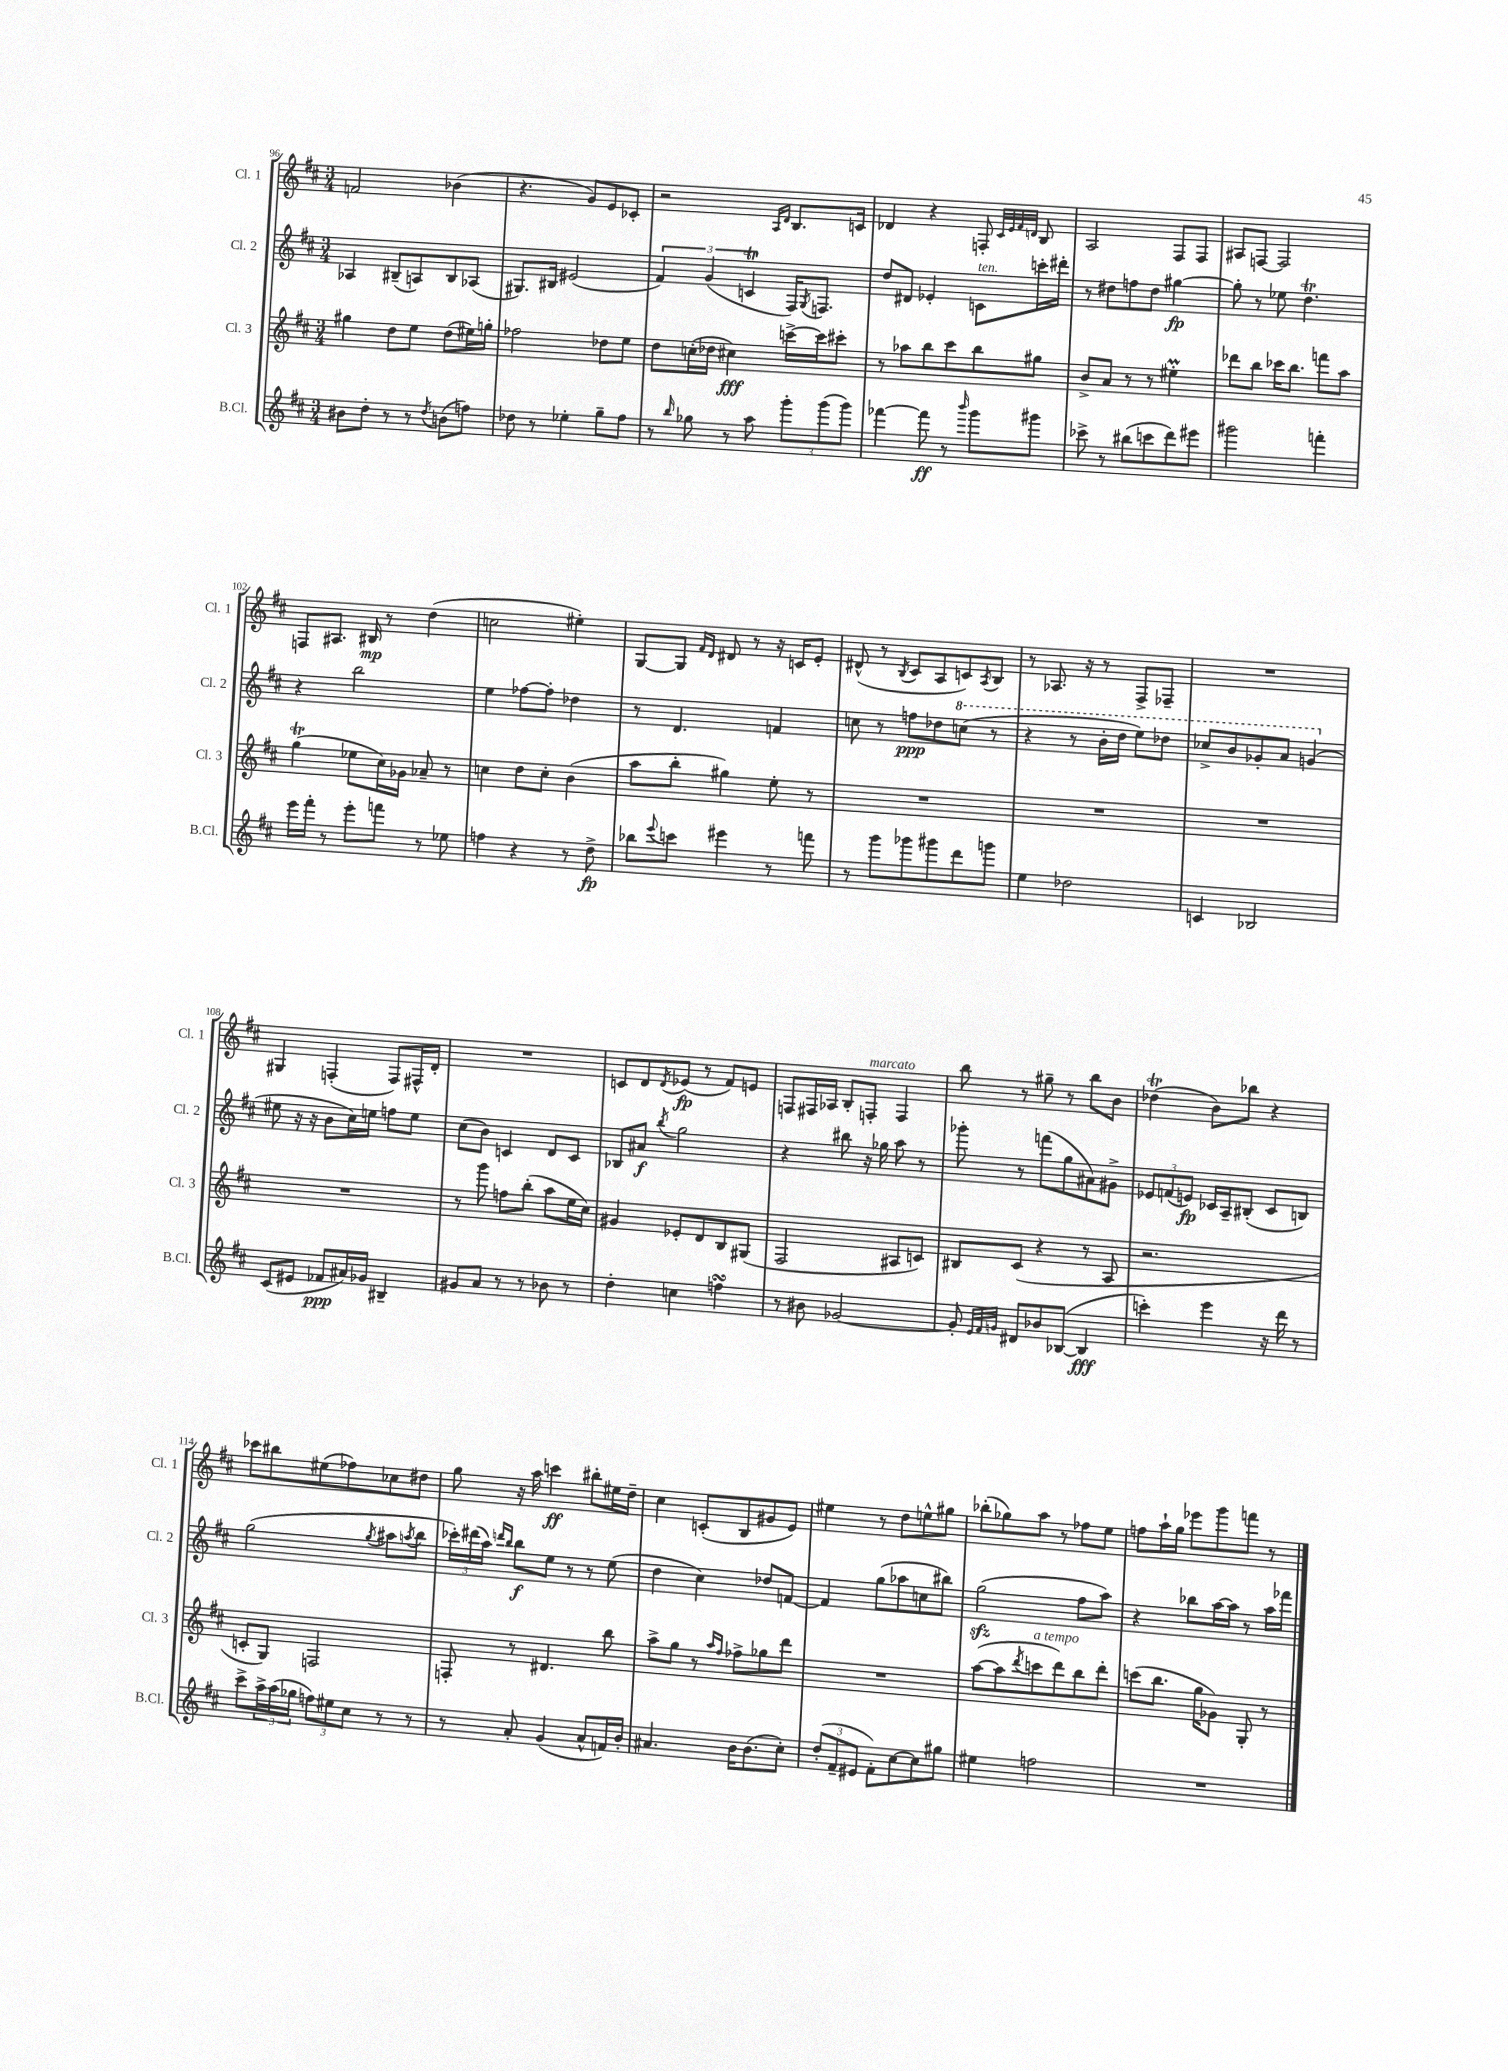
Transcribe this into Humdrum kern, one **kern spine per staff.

**kern	**kern	**kern	**kern
*staff4	*staff3	*staff2	*staff1
*clefG2	*clefG2	*clefG2	*clefG2
*k[f#c#]	*k[f#c#]	*k[f#c#]	*k[f#c#]
*M3/4	*M3/4	*M3/4	*M3/4
8b#	4gg#	4A-	2f
8dd'	.	.	.
8r	8dd	(8B#~	.
8r	8ee	8A)	.
8qdd	.	.	.
(8b	(8dd	8B#	(4b-
8ff)	16ee#)	(8A-	.
.	16gg'	.	.
=	=	=	=
8dd-	2ff-	8.G#)	4.r
8r	.	.	.
.	.	16B#	.
4ee-'	.	(2e#	.
.	.	.	8g)
8gg~	8dd-	.	8e
8ff#	8ee	.	8c-'
=	=	=	=
8r	8dd	6f#)	2r
16qqbb	.	.	.
8gg-	(16cc'	.	.
.	.	(6g	.
.	16dd-	.	.
8r	4cc#)	.	.
.	.	6c	.
8aa	.	.	.
.	.	.	16qqA
.	.	.	16qqd
12ggg'	[16ccc^	16F#)	8.B
.	.	8qG	.
.	16ccc]	8.F	.
(12ggg	.	.	.
.	8ccc#'	.	.
12ggg)	.	.	.
.	.	.	16c
=	=	=	=
[4fff-	8r	8dd	4d-
.	8aa-	8d#	.
8fff-]	8bb	4e-'	4r
8r	8ccc#	.	.
16qqbbb	.	.	.
8ggg	8bb	8c	8F'
.	.	.	32qqc#
.	.	.	32qqe
.	.	.	32qqf#
.	.	.	32qqd
8ggg#	8gg#	16ccc'	8B
.	.	16ddd#'	.
=	=	=	=
8ccc-^	8b^	8r	2A
8r	8a	8dd#	.
(8bb#	8r	8ff	.
8ccc	8r	8dd#	.
8ddd)	4ee#'	[4gg#	8F#
8eee#	.	.	8F#
=	=	=	=
2ggg#	8ddd-	8gg#']	8A#
.	8bb	8r	[8F
.	16ccc-	8ee-	2F]
.	8.bb	.	.
.	.	4.dd	.
4fff'	8fff	.	.
.	8aa	.	.
=	=	=	=
16eee	(4gg	4r	8F
16fff#'	.	.	.
8r	.	.	8.A#
8eee'	8ee-	2bb	.
.	.	.	16B#
8fff	16cc#)	.	8r
.	16g-	.	.
8r	8a-~	.	(4dd
8ee-	8r	.	.
=	=	=	=
4ff	4cc	4ee	2cc
4r	8dd	[8ff-	.
.	8cc'	8ff-']	.
8r	(4b	4dd-	4ee#')
8dd^	.	.	.
=	=	=	=
8bb-	8aa	8r	[8G
8qqeee	.	.	.
8ccc	8bb'	4.d	8G]
.	.	.	16qqf#
.	.	.	16qqd
4eee#	4gg#)	.	8d#
.	.	.	8r
8r	8ee'	4f	16r
.	.	.	16c
8fff	8r	.	8e'
=	=	=	=
8r	2.r	8cc	(8d#^^
8ggg	.	8r	8r
.	.	.	8qB
8ggg-	.	8ff	8c#
8ggg#	.	8dd-	8A
8ddd	.	(8ccc	8c)
.	.	.	8qA
8ggg	.	8r	8B
=	=	=	=
4ee	2.r	4r	8r
.	.	.	8.A-
2dd-	.	8r	.
.	.	.	16r
.	.	16bb'	8r
.	.	16ddd	.
.	.	8eee)	8F#^
.	.	8ddd-	8F-~
=	=	=	=
4c	2.r	8ccc-^	2.r
.	.	8bb	.
2B-	.	8gg-'	.
.	.	8aa	.
.	.	(4gg	.
=	=	=	=
(8c#	2.r	8ee#	4G#
8e#	.	16r	.
.	.	16r	.
8f-	.	8b	(4F'
16a#)	.	16cc#)	.
16g-	.	16ee	.
4B#~	.	8ff	8F)
.	.	8ee	16F#^^
.	.	.	16d'
=	=	=	=
8g#	8r	(8cc#	2.r
8a	8ggg	8b)	.
8r	8ff	4c	.
8r	(8bb'	.	.
8b-	8aa	8d	.
8r	16ee	8c	.
.	16cc#)	.	.
=	=	=	=
4dd'	4g#	8B-	8c
.	.	8a#	8d
.	.	8qbb	8qd
4cc	8e-'	2gg	(8e-
.	8d	.	8r
4ff	8B	.	8f#)
.	(8G#	.	8e
=	=	=	=
8r	2F#	4r	8F
8b#	.	.	16F#
.	.	.	16A-
[2g-	.	8bb#	8B'
.	.	16r	8F'
.	.	16gg-	.
.	8A#	8aa	4F
.	8c)	8r	.
=	=	=	=
8g-']	8B#	8ggg-'	8bb
32qqe	.	.	.
32qqf#	.	.	.
32qqg	.	.	.
8d#	(8c#	8r	8r
8b-	4r	(8fff	8gg#~
([8B-	.	8gg	8r
4B-]	8r	8a#)	8bb
.	8A	8g#^	8b
=	=	=	=
4ccc')	2.r	12e-	(4dd-
.	.	(12f	.
.	.	12e)	.
4eee	.	16c-	8b)
.	.	16A~	.
.	.	(8B#'	8bb-
16r	.	8c-	4r
16ddd	.	.	.
8r	.	8B)	.
=	=	=	=
8ccc#^	8c'	(2gg	8ccc-
24aa^	8G)	.	8bb#
(24aa	.	.	.
24gg-	.	.	.
12ff)	2F	.	(8ee#
12ee#	.	.	.
.	.	.	8ff-)
12cc#	.	.	.
.	.	8qgg	.
8r	.	8aa#	8cc-
.	.	8qaa	.
8r	.	8bb	8dd#
=	=	=	=
8r	8F'	24ccc-')	8gg
.	.	(24ddd#	.
.	.	24aa)	.
.	.	16qqddd	.
.	.	16qqbb	.
8a'	8r	8bb	16r
.	.	.	16aa
(4g	4.d#	8ee	4ccc
.	.	8r	.
8a^^	.	8r	8bb#'
16f)	8bb	(8ee	16ee#
16b'	.	.	16dd~
=	=	=	=
4.a#	8aa^	4dd	4cc#
.	8gg	.	.
.	8r	4cc#)	(8c'
.	16qqaa	.	.
.	16qqff#	.	.
16b	8ff-^	.	8B
(8.b	.	.	.
.	8gg-	8dd-	8g#
8cc#')	8ddd	[8f	8e)
=	=	=	=
(12dd'	2.r	4f]	4ee#
12f#~	.	.	.
12e#	.	.	.
8f#')	.	(8gg	8r
[8cc#	.	8aa-	8dd
8cc#]	.	8cc	8ee^^
8gg#	.	8bb#)	8gg#
=	=	=	=
4ee#	([8aa	(2gg	(8bb-'
.	8aa]	.	8gg-)
.	8qddd	.	.
2ff	8ccc	.	8aa
.	8ddd)	.	8r
.	8bb	8ff#	8ff-
.	8ddd'	8aa)	8ee
=	=	=	=
2.r	(8ccc	4r	8ff
.	8.bb	.	16aa`
.	.	.	16gg
.	.	8bb-	8eee-
.	16gg	.	.
.	8g-)	[16aa	8ggg
.	.	16aa]	.
.	8G'	8r	8fff
.	8r	16aa	8r
.	.	16fff-	.
==	==	==	==
*-	*-	*-	*-
